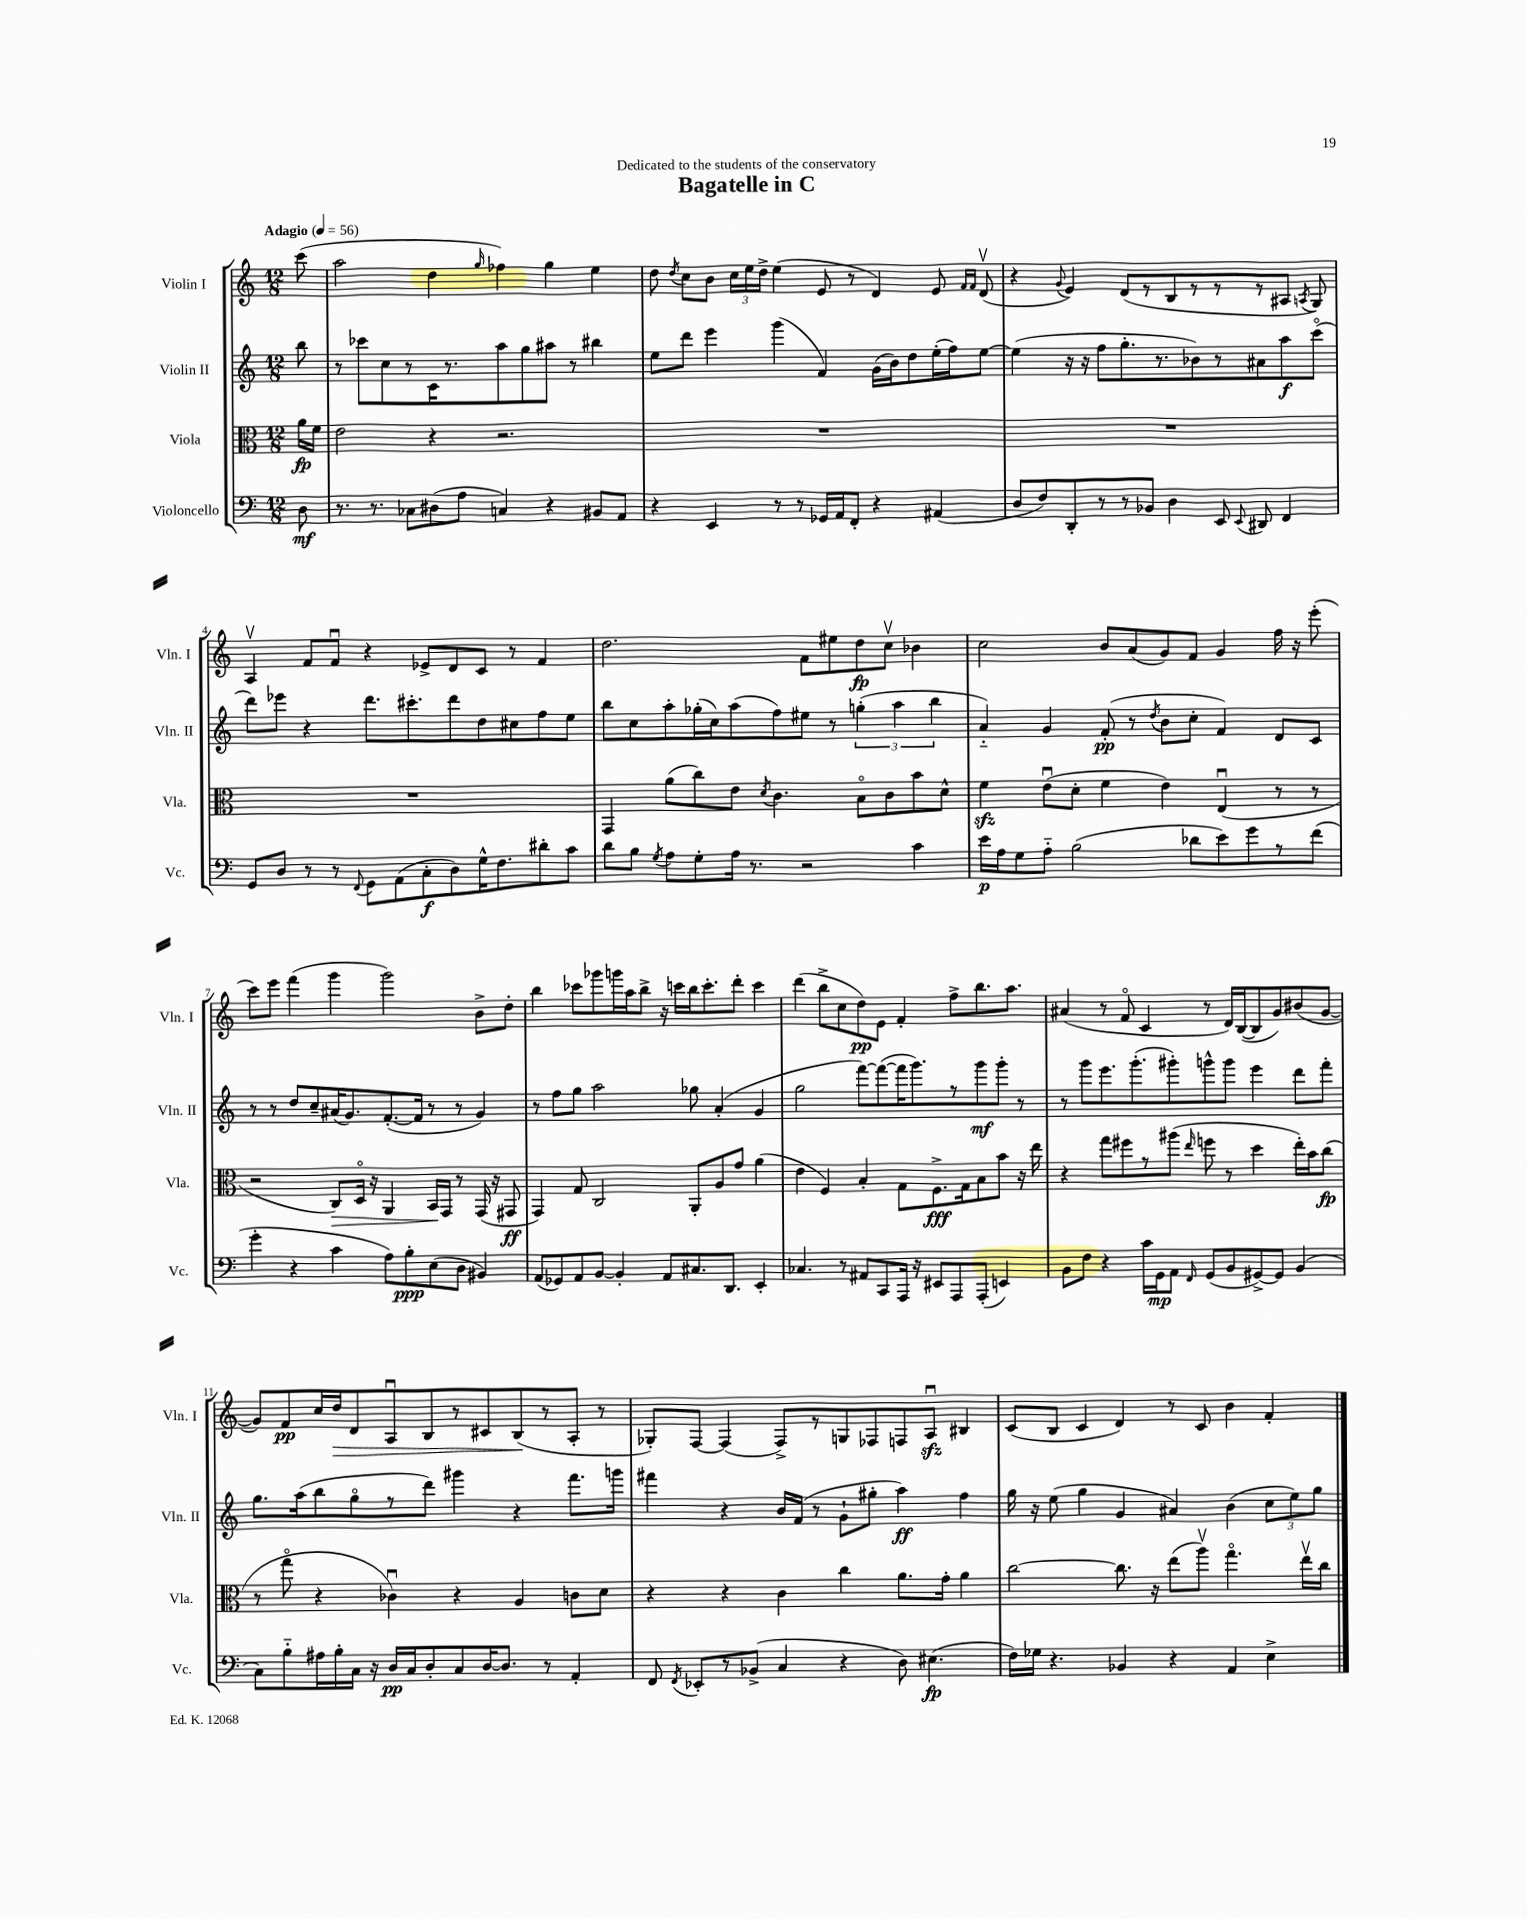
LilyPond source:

\header { title = "Bagatelle in C" dedication = "Dedicated to the students of the conservatory" }
<<
\new StaffGroup <<
\new Staff = "s0" \with { instrumentName = "Violin I" shortInstrumentName = "Vln. I" } {
    \clef treble \key c \major \numericTimeSignature \time 12/8 \partial 8 \tempo "Adagio" 4 = 56
    \autoBeamOff c'''8( |
    a''2 d''4 \grace { g''16 } fes''4) g''4 e''4 |
    d''8 \acciaccatura { d''8 } c''8[ b'8] \tuplet 3/2 { c''16[ e''16 d''16]-> } e''4( e'8 r8 d'4) e'8 \grace { f'16[ f'16] } d'8\upbow( |
    r4 \appoggiatura { g'8 } e'4) d'8[( r8 b8 r8 r8 r8 ais8] \acciaccatura { a8 } g8) |
    a4\upbow f'8[ f'8]\downbow r4 ees'8[-> d'8 c'8] r8 f'4 |
    d''2. f'8[ eis''8 d''8\fp c''8]\upbow bes'4 |
    c''2 b'8[ a'8( g'8) f'8] g'4 f''16 r16 e'''8-.( |
    c'''8[) e'''8] f'''4( g'''4 g'''2) b'8[-> d''8]-. |
    b''4 ces'''8[ ges'''8 g'''16 a''16 b''8]-> r16 c'''16[ b''16 c'''8.-. d'''8]-. c'''4 |
    d'''4( b''8[-> c''8 d''8\pp) e'8] f'4-. f''8[-> b''8. a''8.] |
    ais'4( r8 f'8\flageolet c'4 r8 d'16[) b16~( b8 g'8) bis'8( g'8]~ |
    g'8[) f'8\pp c''16 d''16\> d'8 a8\downbow b8 r8 cis'8 b8\!( r8 a8]-. r8 |
    ges8[-.) f8]~ f4( f8[->) r8 g8 fes8 f8 a8]\downbow\sfz bis4 |
    c'8[( b8] c'4 d'4) r8 c'8 b'4 f'4-. \bar "|." |
}
\new Staff = "s1" \with { instrumentName = "Violin II" shortInstrumentName = "Vln. II" } {
    \clef treble \key c \major \numericTimeSignature \time 12/8 \partial 8
    \autoBeamOff b''8 |
    r8 ces'''8[ c''8 r8 c'16 r8. a''8 g''8 ais''8] r8 bis''4 |
    e''8[ d'''8] e'''4 g'''4( f'4) g'16[( b'16) d''8 e''16-.( f''16) e''8]~ |
    e''4( r16 r16 f''8[ g''8.-. r8. bes'8) r8 ais'8 a''8\f c'''8]\flageolet( |
    d'''8[) ees'''8] r4 d'''8.[ cis'''8.-. d'''8 d''8 cis''8 f''8 e''8] |
    b''8[ c''8 a''8-. ges''16-.( c''16) a''8( f''8) eis''8] r8 \tuplet 3/2 { g''4-.( a''4 b''4 } |
    a'4-_) g'4 f'8-.\pp( r8 \acciaccatura { d''8 } b'8[ c''8]-. f'4) d'8[ c'8] |
    r8 r8 d''8[ c''8-- ais'16( g'8.) f'8.~-.( f'16] r8 r8 g'4) |
    r8 f''8[ g''8] a''2 ges''8 a'4-.( g'4 |
    g''2 f'''8[~) f'''8~( f'''16 g'''8.) r8 g'''8\mf g'''8]-. r8 |
    r8 g'''8[ e'''8. g'''8.-.( gis'''8-.) g'''8-^ g'''8] e'''4 d'''8[ f'''8]-. |
    g''8.[ a''16( b''8 g''8\flageolet r8 d'''8]) gis'''4 r4 f'''8.[ g'''16] |
    fis'''4 r4 b'16[ f'16]( r8 g'8[-! gis''8]-. a''4\ff) f''4 |
    g''16 r16 e''8( g''4 g'4 ais'4) b'4( \tuplet 3/2 { c''8[ e''8) g''8] } \bar "|." |
}
\new Staff = "s2" \with { instrumentName = "Viola" shortInstrumentName = "Vla." } {
    \clef alto \key c \major \numericTimeSignature \time 12/8 \partial 8
    \autoBeamOff a'16[\fp f'16] |
    e'2 r4 r2. |
    R1. |
    R1. |
    R1. |
    g,4 a'8[( c''8) e'8] \acciaccatura { d'8 } c'4. b8[\flageolet c'8 b'8 d'8]-^ |
    f'4\sfz e'8[\downbow( d'8]-. f'4 e'4) e4\downbow( r8 r8 |
    r2 c8[\>) d16]\flageolet r16 a,4 b,16[\! g,16] r8 g,16( r16 gis,8\ff |
    g,4) g8 c2 a,8[-. a8 g'8] a'4( |
    e'4 f4) b4-. g8[ f8.->\fff g16 b8 b'8] r16 e''16 |
    r4 g''8[ fis''8 r8 ais''8]( \grace { e''16 } f''8 r8 d''4 e''16[-.) b'16 c''8]\fp( |
    r8 g''8\flageolet r4 ces'4\downbow) r4 a4 c'8[ d'8] |
    r4 r4 c'4 c''4 a'8.[ g'16]-. a'4 |
    c''2~ c''8. r16 e''8[( a''8]\upbow) g''4.\flageolet e''16[\upbow c''16] \bar "|." |
}
\new Staff = "s3" \with { instrumentName = "Violoncello" shortInstrumentName = "Vc." } {
    \clef bass \key c \major \numericTimeSignature \time 12/8 \partial 8
    \autoBeamOff d8\mf |
    r8. r8. ces8[ dis8( a8] c4) r4 bis,8[ a,8] |
    r4 e,4 r8 r8 ges,16[ a,16 f,8]-. r4 ais,4( |
    d8[ f8) d,8-. r8 r8 bes,8] d4 e,8 \appoggiatura { e,8 } dis,8 f,4 |
    g,8[ d8] r8 r8 \appoggiatura { f,8 } g,8[ a,8( c8-.\f d8) g16-^ f8. dis'8-. c'8] |
    d'8[ b8] \acciaccatura { g8 } a8[ g8-. a16] r8. r2 c'4 |
    e'16[\p a16 g8 a8]-_ b2( des'8[ e'8) g'8 r8 f'8]( |
    g'4-. r4 c'4 a8[) b8-.\ppp e8( d8] bis,4) |
    a,8[( ges,8) a,8 b,8]~ b,4-. a,8[ cis8. d,8.] e,4-. |
    ces4. r8 ais,8[ c,8 a,,16] r16 eis,8[ a,,8 a,,8]-.( e,4) |
    b,8[ f8] r4 c'16[ g,16\mp a,8] \grace { f,16 } g,8[( b,8 gis,8~->) gis,8] b,4( |
    c8[) b8-_ ais16 b16-. c16] r16 d16[\pp c16 d8-. c8 d16~ d8.] r8 a,4-. |
    f,8 \acciaccatura { f,8 } ees,8[-. r8 bes,8]->( c4 r4 d8) eis4.\fp( |
    f16[) ges16] r4. bes,4 r4 a,4 e4-> \bar "|." |
}
>>
>>
